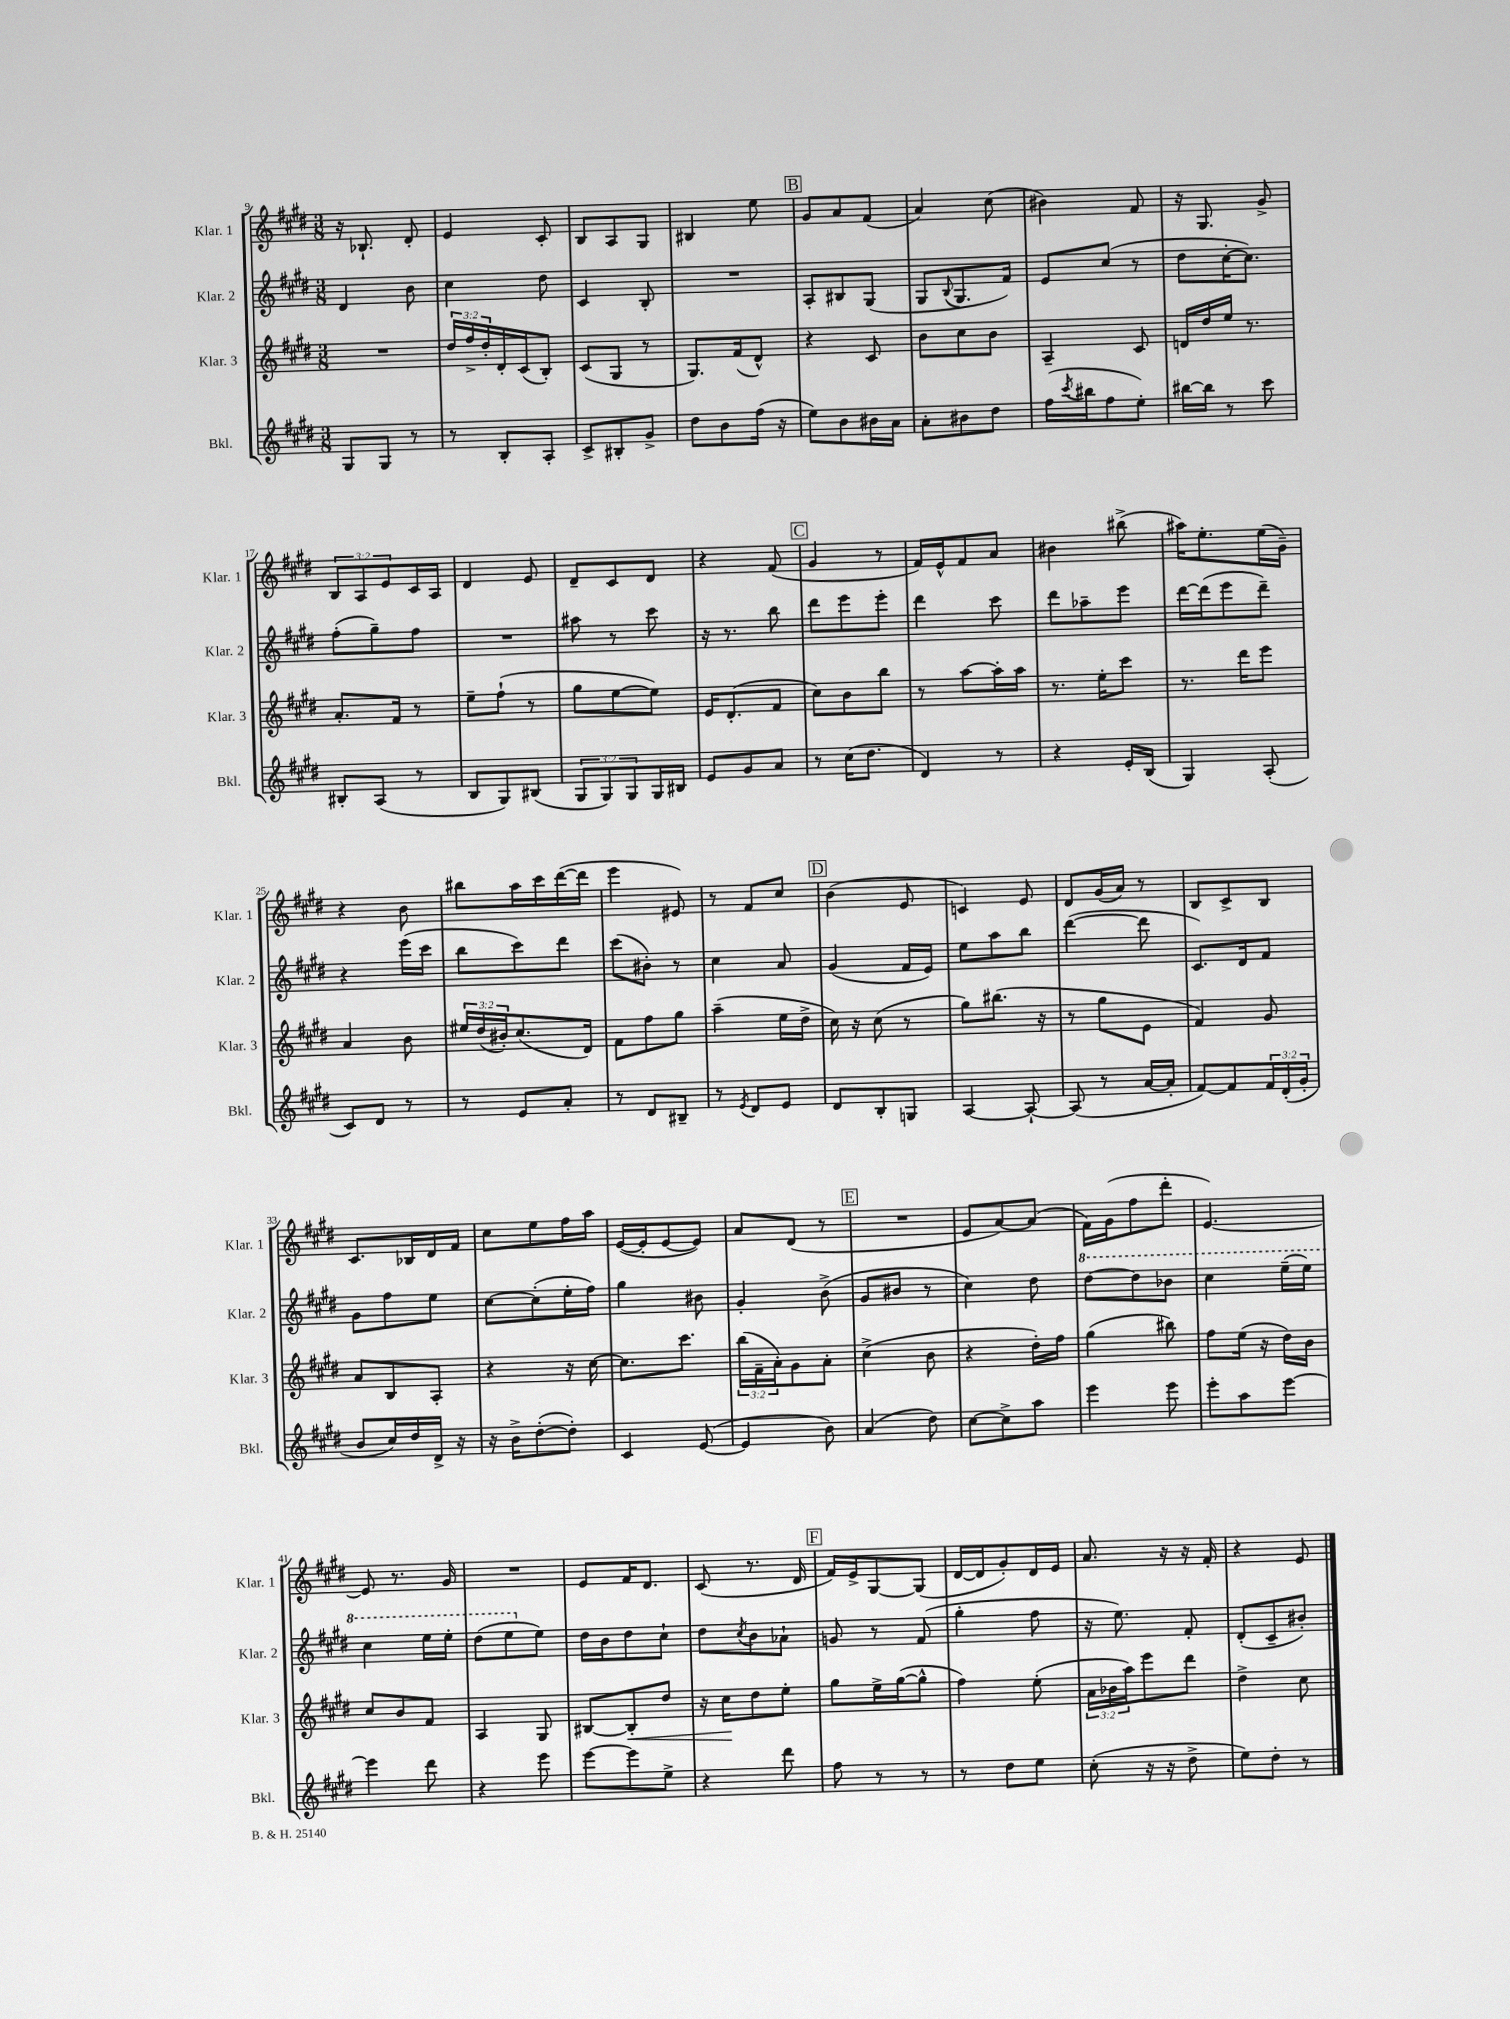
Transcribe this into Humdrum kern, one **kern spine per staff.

**kern	**kern	**dynam	**kern	**kern
*part4	*part3	*part3	*part2	*part1
*staff4	*staff3	*staff3	*staff2	*staff1
*I"Bkl.	*I"Klar. 3	*	*I"Klar. 2	*I"Klar. 1
*I'Bkl.	*I'Klar. 3	*	*I'Klar. 2	*I'Klar. 1
*clefG2	*clefG2	*	*clefG2	*clefG2
*k[f#c#g#d#]	*k[f#c#g#d#]	*	*k[f#c#g#d#]	*k[f#c#g#d#]
*M3/8	*M3/8	*	*M3/8	*M3/8
=9	=9	=9	=9	=9
8G#/L	4.r	.	4d#/	16r
.	.	.	.	8.B-X`/
8G#/J	.	.	.	.
8r	.	.	8b\	8d#'/
=10	=10	=10	=10	=10
8r	24dd#/LL	.	4cc#\	4e/
.	24ff#^/	.	.	.
.	24dd#'/	.	.	.
8B'/L	16d#'/	.	.	.
.	(16c#/J	.	.	.
8A'/J	8B'/J)	.	8dd#\	8c#'/
=11	=11	=11	=11	=11
8c#^/L	(8c#/L	.	4c#/	8B/L
8B#X'/	8G#/J	.	.	8A/
8g#^/J	8r	.	8B'/	8G#/J
=12	=12	=12	=12	=12
8dd#\L	8.G#/L)	.	4.r	4B#X/
8b\	.	.	.	.
.	(16f#/k	.	.	.
(16ff#\Jk	8d#^^/J)	.	.	8ee\
16r	.	.	.	.
!!LO:REH:place=s1:t=B
=13	=13	=13	=13	=13
8ee\L)	4r	.	8A'/L	8g#/L
8b\	.	.	8B#X/	8a/
16b#X\L	8c#/	.	(8G#/J	(8f#/J
16a\JJ	.	.	.	.
=14	=14	=14	=14	=14
8a'\L	8b\L	.	8G#/L	4a/)
.	.	.	8qqB/	.
8b#X\	8cc#\	.	8.G#/	.
8dd#\J	8b\J	.	.	(8cc#\
.	.	.	16f#/Jk)	.
=15	=15	=15	=15	=15
(16ff#\LL	4A~/	.	8e/L	4b#X\)
8qccc#/	.	.	.	.
16bb#X\J	.	.	.	.
8ff#\	.	.	(8cc#/J	.
8ee'\J)	8c#/	.	8r	8f#/
=16	=16	=16	=16	=16
[16bb#X\LL	16dn/LL	.	8dd#\L	16r
16bb#\JJ]	16dd#/	.	.	8.G#/
8r	16ee/JJ	.	[16cc#'\K	.
.	8.r	.	8.cc#\J])	.
8ccc#\	.	.	.	8g#^/
!!LO:LB:g=z
=17	=17	=17	=17	=17
8B#X'/L	8.a'/L	.	(8ff#'\L	12B/L
.	.	.	.	12A/
(8A/J	.	.	8gg#~\)	.
.	.	.	.	12e/
.	16f#/Jk	.	.	.
8r	8r	.	8ff#\J	16c#/L
.	.	.	.	16A/JJ
=18	=18	=18	=18	=18
8B/L	8ee~\L	.	4.r	4d#/
8G#/)	(8ff#`\J	.	.	.
(8B#X/J	8r	.	.	8e/
=19	=19	=19	=19	=19
12G#/L	8gg#\L	.	8aa#X\	8d#~/L
12G#/)	.	.	.	.
.	[8ee\	.	8r	8c#/
12G#/	.	.	.	.
16G#/L	8ee\J])	.	8ccc#\	8d#/J
16B#X/JJ	.	.	.	.
=20	=20	=20	=20	=20
8e/L	16e/KL	.	16r	4r
.	(8.d#'/	.	8.r	.
8g#/	.	.	.	.
8a/J	8f#/J	.	8bb\	(8f#/
!!LO:REH:place=s1:t=C
=21	=21	=21	=21	=21
8r	8cc#\L)	.	8ddd#\L	4g#/
(16cc#\KL	8b\	.	8eee\	.
8.dd#\J	.	.	.	.
.	8bb\J	.	8eee'\J	8r
=22	=22	=22	=22	=22
4d#/)	8r	.	4ddd#\	16f#/LL)
.	.	.	.	16e^^/J
.	[8aa\L	.	.	8f#/
8r	16aa'\L]	.	8ccc#\	8a/J
.	16aa\JJ	.	.	.
=23	=23	=23	=23	=23
4r	8.r	.	8ddd#\L	4b#X\
.	.	.	8aa-X~\	.
.	16ee'\KL	.	.	.
16e'/LL	8ccc#\J	.	8eee\J	(8bb#X^\
(16B/JJ	.	.	.	.
=24	=24	=24	=24	=24
4G#/)	8.r	.	[16ddd#\LL	16aa#X\KL)
.	.	.	(16ddd#\J]	8.ee'\
.	.	.	8eee\	.
.	16ddd#\KL	.	.	.
(8A'/	8eee\J	.	8ddd#~\J)	(16ee\L
.	.	.	.	16g#~\JJ)
!!LO:LB:g=z
=25	=25	=25	=25	=25
8c#/L)	4a/	.	4r	4r
8d#/J	.	.	.	.
8r	8b\	.	(16eee\LL	8b\
.	.	.	16ccc#\JJ	.
=26	=26	=26	=26	=26
8r	24ee#X/LL	.	8bb\L	8bb#X\L
.	(24dd#/	.	.	.
.	24b#X'/J)	.	.	.
8e/L	(8.cc#/	.	8ccc#\)	16aa\L
.	.	.	.	16ccc#\
8a'/J	.	.	8ddd#\J	([16ddd#\
.	16d#/Jk)	.	.	16ddd#\JJ]
=27	=27	=27	=27	=27
8r	8f#\L	.	(8ccc#\L	4eee\
8d#/L	8ff#\	.	8b#X'\J)	.
8B#X~/J	8gg#\J	.	8r	8e#X/)
=28	=28	=28	=28	=28
8r	(4aa~\	.	4cc#\	8r
8qe/	.	.	.	.
8d#/L	.	.	.	8f#/L
8e/J	16ee\LL	.	8a/	8cc#/J
.	16dd#^\JJ	.	.	.
!!LO:REH:place=s1:t=D
=29	=29	=29	=29	=29
8d#/L	16cc#\)	.	(4g#/	(4b\
.	16r	.	.	.
8B'/	(8cc#\	.	.	.
8Gn/J	8r	.	16f#/LL	8e/
.	.	.	16e/JJ)	.
=30	=30	=30	=30	=30
[4A/	8gg#\L)	.	8ee\L	4cn/)
.	(8.bb#X\J	.	8aa\	.
8A`/_	.	.	8bb\J	8e/
.	16r	.	.	.
=31	=31	=31	=31	=31
(8A/]	8r	.	([4ddd#\	8d#/L
8r	8gg#\L	.	.	(16g#/L
.	.	.	.	16a/JJ)
[16a/LL	8e\J	.	8ddd#\]	8r
16a'/JJ]	.	.	.	.
=32	=32	=32	=32	=32
[8f#/L)	4f#/)	.	8.c#/L)	8B/L
8f#/]	.	.	.	8c#^/
.	.	.	16d#/k	.
24f#/L	8g#/	.	8f#/J	8B/J
(24d#'/	.	.	.	.
24g#'/JJ	.	.	.	.
!!LO:LB:g=z
=33	=33	=33	=33	=33
8b/L	8a/L	.	8g#\L	8.c#/L
16cc#/L)	8B/	.	8ff#\	.
16dd#/	.	.	.	16B-X/L
16d#^/JJ	8A'/J	.	8ee\J	16d#/
16r	.	.	.	16f#/JJ
=34	=34	=34	=34	=34
16r	4r	.	[8cc#\L	8cc#\L
16b^\KL	.	.	.	.
([8dd#'\	.	.	(8cc#'\]	8ee\
8dd#'\J])	16r	.	16ee'\L	16ff#\L
.	[16cc#\	.	16ff#\JJ)	16aa\JJ
=35	=35	=35	=35	=35
4c#/	8.cc#\L]	.	4gg#\	([16e/LL
.	.	.	.	16e'/J]
.	.	.	.	[8e/
.	8.ccc#\J	.	.	.
([8e/	.	.	8b#X\	8e/J])
=36	=36	=36	=36	=36
4e/]	(24bb\LL	.	4g#'/	8a/L
.	24f#~\	.	.	.
.	24a'\J)	.	.	.
.	8g#\	.	.	(8d#/J
8b\)	8a'\J	.	(8b^\	8r
!!LO:REH:place=s1:t=E
=37	=37	=37	=37	=37
(4a/	(4cc#^\	.	8g#/L	4.r
.	.	.	8b#X/J	.
8dd#\)	8b\	.	8r	.
=38	=38	=38	=38	=38
[8cc#\L	4r	.	4cc#\)	8e/L
8cc#^\]	.	.	.	[8a/)
8aa\J	16dd#'\LL)	.	8dd#\	(8a/J]
.	16ff#\JJ	.	.	.
=39	=39	=39	=39	=39
*	*	*	*8va	*
4eee\	(4gg#\	.	[8ddd#\L	16f#\LL)
.	.	.	.	(16g#\J
.	.	.	8ddd#\]	8ff#\
8eee\	8bb#X\)	.	8bb-X\J	8ddd#'\J
=40	=40	=40	=40	=40
8eee'\L	8ff#\L	.	4ccc#\	[4.e/)
8aa\	(16ee\Jk	.	.	.
.	16r	.	.	.
[8eee\J	16dd#\LL)	.	(16eee~\LL	.
.	16b\JJ	.	16eee\JJ)	.
!!LO:LB:g=z
=41	=41	=41	=41	=41
4eee\]	8cc#/L	.	4ccc#\	8e/]
.	8b/	.	.	8.r
8ddd#\	8f#/J	.	16eee\LL	.
.	.	.	16eee'\JJ	16g#/
=42	=42	=42	=42	=42
4r	4A/	.	(8ddd#\L	4.r
.	.	.	8eee\	.
*	*	*	*X8va	*
8eee\	8G#/	.	8ee\J)	.
=43	=43	=43	=43	=43
[8eee\L	[8B#X/L	.	16dd#\LL	8e/L
.	.	.	16b\J	.
!	!	!LO:HP:b	!	!
8eee\]	8B#'/]	<	8dd#\	16f#/K
.	.	.	.	8.d#/J
8ee^\J	8dd#/J	.	8cc#`\J	.
=44	=44	=44	=44	=44
4r	16r	.	8dd#\L	(8c#/
.	16cc#\KL	.	.	.
.	.	.	8qcc#/	.
.	8dd#\	[	8b\	8.r
8ddd#\	8ee'\J	.	8a-X`\J	.
.	.	.	.	16d#/
!!LO:REH:place=s1:t=F
=45	=45	=45	=45	=45
8ff#\	8gg#\L	.	8gn/	16f#/LL)
.	.	.	.	16e^/J
8r	16ee^\L	.	8r	[8G#/
.	([16gg#\J	.	.	.
8r	8gg#^^\J]	.	(8f#/	(8G#/J]
=46	=46	=46	=46	=46
8r	4ff#\)	.	4gg#'\	[16d#/LL
.	.	.	.	16d#/J]
8dd#\L	.	.	.	8g#'/)
8ee\J	(8ee'\	.	8ff#\	16d#/L
.	.	.	.	16e/JJ
=47	=47	=47	=47	=47
(8cc#'\	24a\LL	.	16r	8.a/
.	24b-X\	.	.	.
.	.	.	8.ee\)	.
.	24aa\J)	.	.	.
16r	8eee\	.	.	.
16r	.	.	.	16r
8dd#^\	8ddd#\J	.	8f#'/	16r
.	.	.	.	16f#'/
=48	=48	=48	=48	=48
8ee\L)	4dd#^\	.	(8d#'/L	4r
8dd#'\J	.	.	8c#~/	.
8r	8cc#\	.	8b#X'/J)	8e/
==	==	==	==	==
*-	*-	*-	*-	*-
